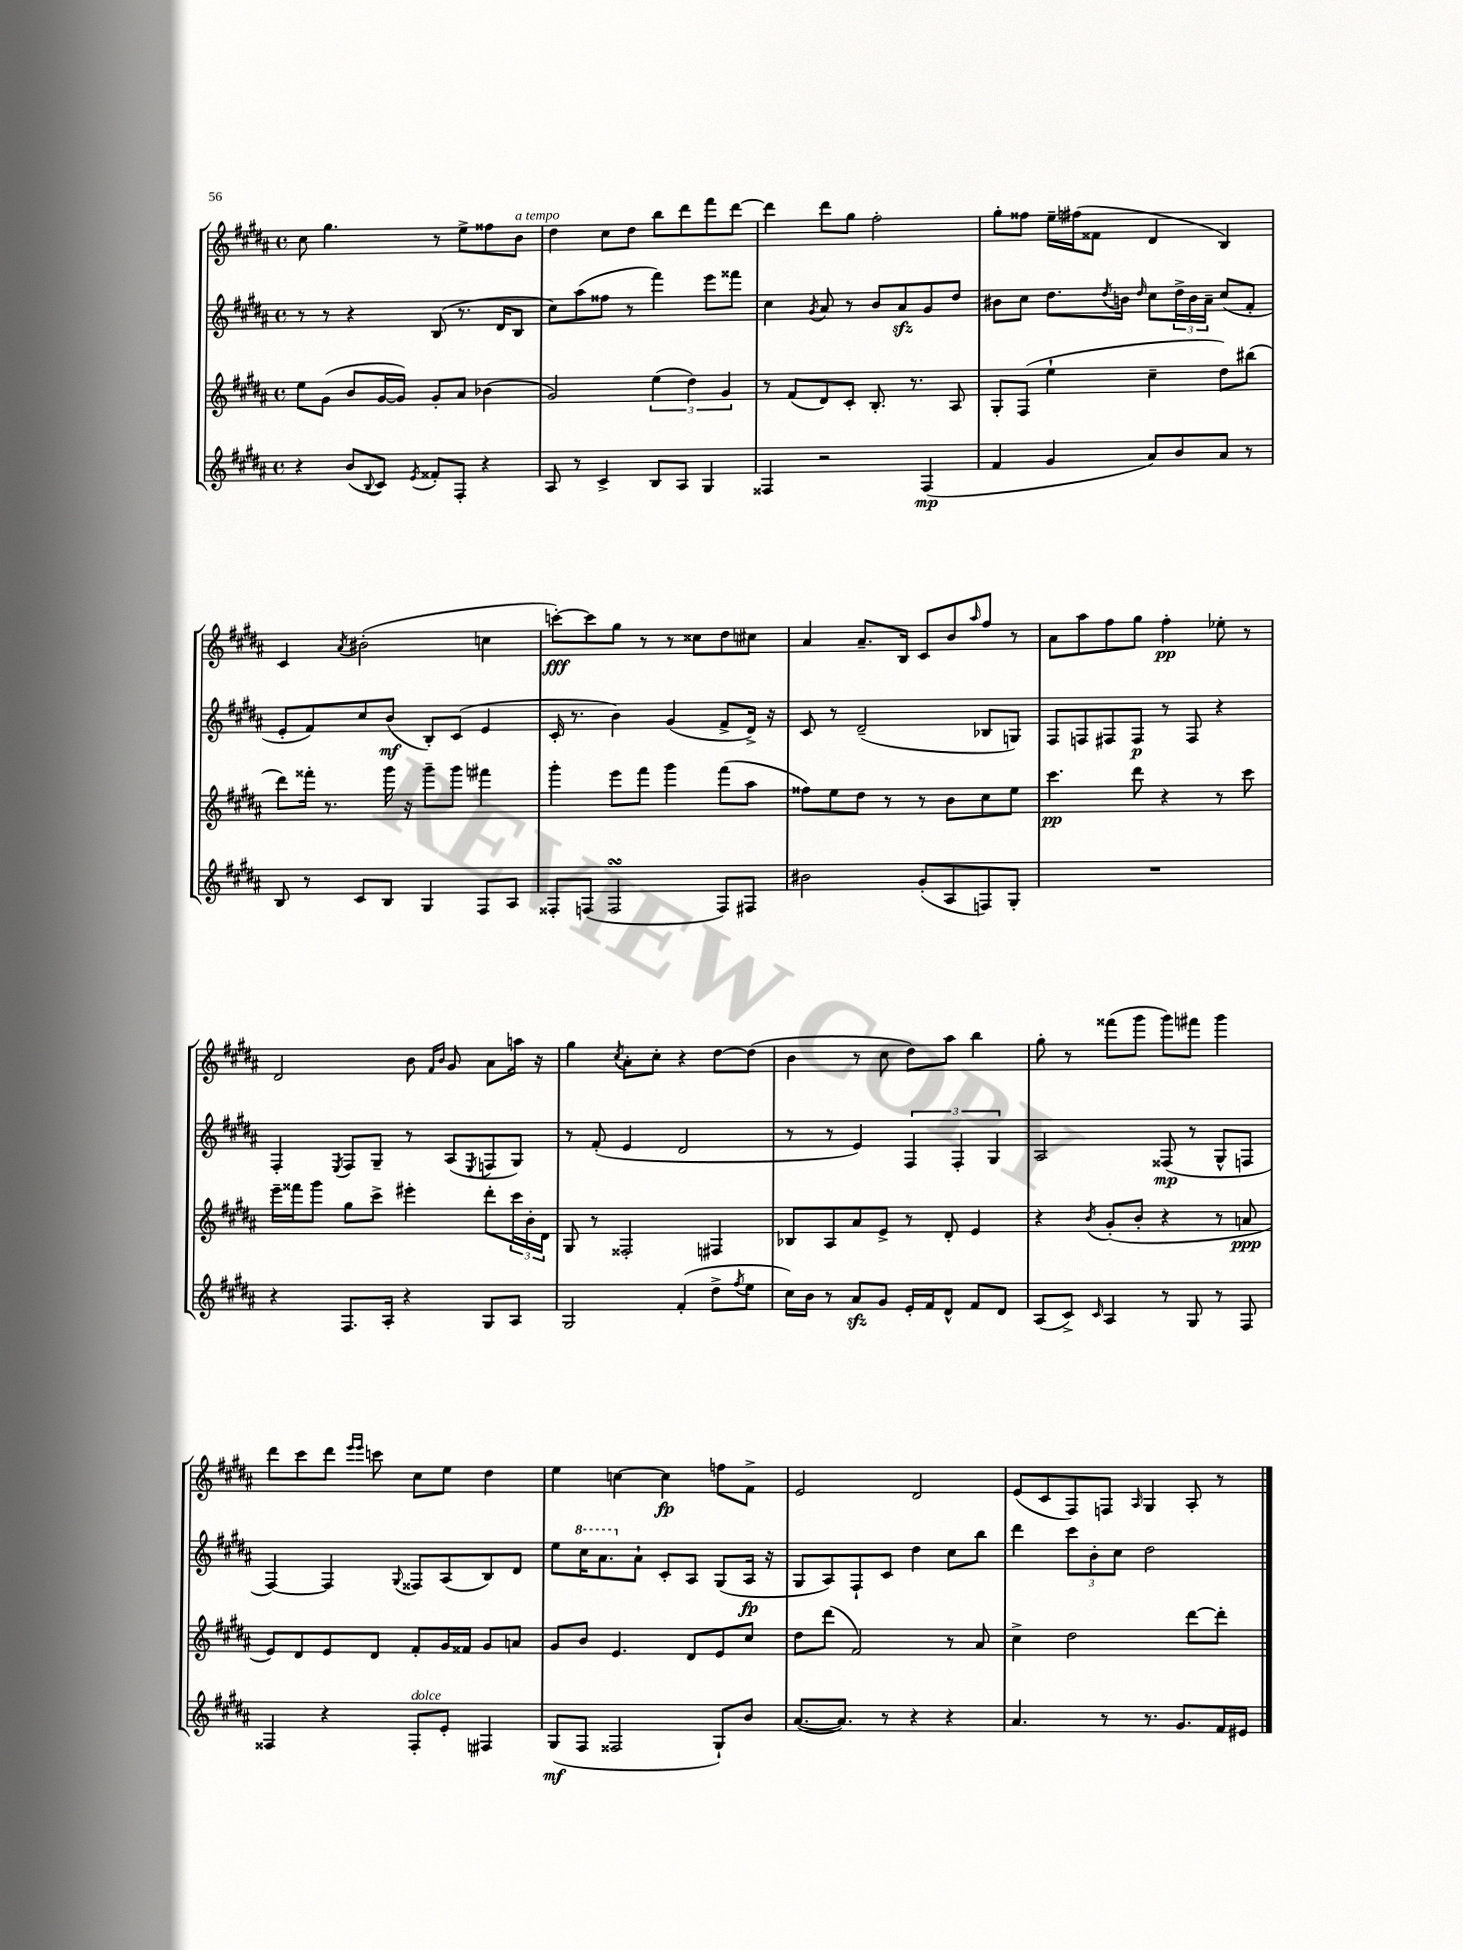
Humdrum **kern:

**kern	**dynam	**kern	**dynam	**kern	**dynam	**kern	**dynam
*part4	*part4	*part3	*part3	*part2	*part2	*part1	*part1
*staff4	*staff4	*staff3	*staff3	*staff2	*staff2	*staff1	*staff1
*clefG2	*	*clefG2	*	*clefG2	*	*clefG2	*
*k[f#c#g#d#a#]	*	*k[f#c#g#d#a#]	*	*k[f#c#g#d#a#]	*	*k[f#c#g#d#a#]	*
*M4/4	*	*M4/4	*	*M4/4	*	*M4/4	*
*met(c)	*	*met(c)	*	*met(c)	*	*met(c)	*
=141	=141	=141	=141	=141	=141	=141	=141
4r	.	8ee\L	.	8r	.	8cc#\	.
.	.	(8g#\J	.	8r	.	4.gg#\	.
(8b/L	.	8b/L	.	4r	.	.	.
8qqB/	.	.	.	.	.	.	.
8c#/J)	.	[16g#/L	.	.	.	.	.
.	.	16g#/JJ])	.	.	.	.	.
8qe/	.	.	.	.	.	.	.
8f##X'/L	.	8g#'/L	.	(8B/	.	8r	.
8F#'/J	.	8a#/J	.	8.r	.	8ee^\L	.
4r	.	(4b-X\	.	.	.	8ff##X\	.
.	.	.	.	16d#/KL	.	.	.
!	!	!	!	!	!	!LO:TX:a:i:t=a tempo	!
.	.	.	.	8B/J	.	8b\J	.
=142	=142	=142	=142	=142	=142	=142	=142
8A#/	.	2g#/)	.	8cc#\L)	.	4dd#\	.
8r	.	.	.	(8aa#\	.	.	.
4c#^/	.	.	.	8ff##X\J	.	8cc#\L	.
.	.	.	.	8r	.	8dd#\J	.
8B/L	.	(6ee\	.	4fff#\)	.	8bb\L	.
8A#/J	.	.	.	.	.	8ddd#\	.
.	.	6dd#\)	.	.	.	.	.
4G#/	.	.	.	8eee\L	.	8fff#\	.
.	.	6g#/	.	.	.	.	.
.	.	.	.	8fff##X\J	.	[8ddd#\J	.
=143	=143	=143	=143	=143	=143	=143	=143
4F##X/	.	8r	.	4cc#\	.	4ddd#\]	.
.	.	(8f#/L	.	.	.	.	.
.	.	.	.	8qg#/	.	.	.
2r	.	8d#/)	.	8a#/	.	8ddd#\L	.
.	.	8c#'/J	.	8r	.	8gg#\J	.
.	.	8.B'/	.	8b/L	.	2ff#'\	.
.	.	.	.	8a#zz/	.	.	.
.	.	8.r	.	.	.	.	.
(4F##/	mp	.	.	8g#/	.	.	.
.	.	8A#/	.	8dd#/J	.	.	.
=144	=144	=144	=144	=144	=144	=144	=144
4f#/	.	8G#'/L	.	8b#X\L	.	8gg#'\L	.
.	.	(8F#/J	.	8cc#\J	.	8ff##X\J	.
4g#/	.	4ee`\	.	8.dd#\L	.	16ee~\LL	.
.	.	.	.	.	.	(16ff#X\J	.
.	.	.	.	.	.	8f##X\J	.
.	.	.	.	8qdd#/	.	.	.
.	.	.	.	16bn\Jk	.	.	.
.	.	.	.	16qqdd#/	.	.	.
8a#/L)	.	4cc#~\	.	8cc#\L	.	4d#/	.
8b/	.	.	.	24dd#^\L	.	.	.
.	.	.	.	24b\	.	.	.
.	.	.	.	24a#~\JJ	.	.	.
8a#/J	.	8dd#\L)	.	(8cc#/L	.	4B/)	.
8r	.	(8bb#X\J	.	8f#'/J	.	.	.
!!LO:LB:g=z
=145	=145	=145	=145	=145	=145	=145	=145
8B/	.	8ddd#\L)	.	8e'/L	.	4c#/	.
8r	.	16fff##X'\Jk	.	8f#/)	.	.	.
.	.	8.r	.	.	.	.	.
.	.	.	.	.	.	8qa#/	.
8c#/L	.	.	.	8cc#/	.	(2b#X'\	.
8B/J	.	16ggg#\	.	(8b/J	mf	.	.
.	.	16r	.	.	.	.	.
4G#/	.	8ggg#~\L	.	8B'/L)	.	.	.
.	.	8ggg#\J	.	(8c#/J	.	.	.
8F#/L	.	4fff#X\	.	4e/	.	4ccn\	.
8A#/J	.	.	.	.	.	.	.
=146	=146	=146	=146	=146	=146	=146	=146
8F##X'/L	.	4ggg#'\	.	16c#'/	.	[8cccn'\L)	fff
.	.	.	.	8.r	.	.	.
(8Fn/J	.	.	.	.	.	8ccc\]	.
2FsSSs/	.	8eee\L	.	4b\)	.	8gg#\J	.
.	.	8fff#\J	.	.	.	8r	.
.	.	4ggg#\	.	(4g#/	.	8r	.
.	.	.	.	.	.	8cc##X\L	.
8F/L)	.	(8fff#\L	.	8f#^/L	.	8dd#\	.
8F#X/J	.	8aa#\J	.	16d#^/Jk)	.	8cc#X\J	.
.	.	.	.	16r	.	.	.
=147	=147	=147	=147	=147	=147	=147	=147
2b#X\	.	8ff##X\L)	.	8c#/	.	4a#/	.
.	.	8ee\	.	8r	.	.	.
.	.	8dd#\J	.	(2d#~/	.	8.a#~/L	.
.	.	8r	.	.	.	.	.
.	.	.	.	.	.	16B/Jk	.
(8g#'/L	.	8r	.	.	.	8c#/L	.
8A#/	.	8b\L	.	.	.	8b/	.
.	.	.	.	.	.	16qqaa#/	.
8Fn/)	.	8cc#\	.	8B-X/L	.	8ff#/J	.
8G#'/J	.	8ee\J	.	8Gn/J)	.	8r	.
=148	=148	=148	=148	=148	=148	=148	=148
1r	.	4.ccc#\	pp	8F#/L	.	8a#\L	.
.	.	.	.	8Fn/	.	8aa#\	.
.	.	.	.	8F#X/	.	8ff#\	.
.	.	8ddd#\	.	8F#/J	p	8gg#\J	.
.	.	4r	.	8r	.	4ff#'\	pp
.	.	.	.	8F#/	.	.	.
.	.	8r	.	4r	.	8ee-X'\	.
.	.	8ccc#\	.	.	.	8r	.
!!LO:LB:g=z
=149	=149	=149	=149	=149	=149	=149	=149
4r	.	16eee~\LL	.	4F#'/	.	2d#/	.
.	.	16fff##X\J	.	.	.	.	.
.	.	8ggg#\J	.	.	.	.	.
.	.	.	.	8qE/	.	.	.
8.F#/L	.	8gg#\L	.	8F#/L	.	.	.
.	.	8ccc#^\J	.	8G#~/J	.	.	.
16A#'/Jk	.	.	.	.	.	.	.
4r	.	4eee#X'\	.	8r	.	8b\	.
.	.	.	.	.	.	16qqf#/LL	.
.	.	.	.	.	.	16qqb/JJ	.
.	.	.	.	(8A#/L	.	8g#/	.
.	.	.	.	8qE/	.	.	.
8G#/L	.	8ddd#'\L	.	8Fn/	.	8a#\L	.
8A#/J	.	24ccc#\L	.	8G#/J)	.	16aan\Jk	.
.	.	24b'\	.	.	.	.	.
.	.	.	.	.	.	16r	.
.	.	24d#\JJ	.	.	.	.	.
=150	=150	=150	=150	=150	=150	=150	=150
2G#/	.	8G#/	.	8r	.	4gg#\	.
.	.	8r	.	(8f#'/	.	.	.
.	.	.	.	.	.	8qcc#/	.
.	.	2F##X'/	.	4e/	.	8a#'\L	.
.	.	.	.	.	.	8cc#'\J	.
(4f#'/	.	.	.	2d#/	.	4r	.
8dd#^\L	.	4F#X/	.	.	.	[8dd#\L	.
8qff#/	.	.	.	.	.	.	.
8ee\J	.	.	.	.	.	(8dd#\J]	.
=151	=151	=151	=151	=151	=151	=151	=151
16cc#\LL)	.	8B-X/L	.	8r	.	4b\	.
16b\JJ	.	.	.	.	.	.	.
8r	.	8A#/	.	8r	.	.	.
8a#zz/L	.	8a#/	.	4e/)	.	8r	.
8g#/J	.	8e^/J	.	.	.	8cc#\	.
16e'/LL	.	8r	.	6F#/	.	8dd#\L)	.
16f#/J	.	.	.	.	.	.	.
8d#^^/J	.	8d#'/	.	.	.	8aa#\J	.
.	.	.	.	6F#'/	.	.	.
8f#/L	.	4e/	.	.	.	4bb\	.
.	.	.	.	6G#/	.	.	.
8d#/J	.	.	.	.	.	.	.
=152	=152	=152	=152	=152	=152	=152	=152
(8A#/L	.	4r	.	2A#/	.	8gg#'\	.
8c#^/J)	.	.	.	.	.	8r	.
16qqc#/	.	8qb/	.	.	.	.	.
4A#/	.	(8g#'/L	.	.	.	(8fff##X\L	.
.	.	8b'/J	.	.	.	8ggg#\J	.
8r	.	4r	.	(8F##X/	mp	8ggg#\L)	.
8G#/	.	.	.	8r	.	8fff#X\J	.
8r	.	8r	.	8G#^^/L	.	4ggg#\	.
8F#/	.	8an/	ppp	8Fn/J	.	.	.
!!LO:LB:g=z
=153	=153	=153	=153	=153	=153	=153	=153
4F##X/	.	8e/L)	.	[4F#/)	.	8ddd#\L	.
.	.	8d#/	.	.	.	8ccc#\	.
4r	.	8e/	.	4F#/]	.	8ddd#\J	.
.	.	.	.	.	.	16qqeee/LL	.
.	.	.	.	.	.	16qqeee/JJ	.
.	.	8d#/J	.	.	.	8cccn\	.
.	.	.	.	8qqG#/	.	.	.
!LO:TX:a:i:t=dolce	!	!	!	!	!	!	!
8F##'/L	.	8f#'/L	.	8F##X/L	.	8cc#\L	.
8e'/J	.	16g#/L	.	(8A#/	.	8ee\J	.
.	.	16f##X/JJ	.	.	.	.	.
4F#X/	.	8g#/L	.	8B/)	.	4dd#\	.
.	.	8an/J	.	8d#/J	.	.	.
=154	=154	=154	=154	=154	=154	=154	=154
(8G#/L	mf	8g#/L	.	8ee\L	.	4ee\	.
*	*	*	*	*8va	*	*	*
8F#/J	.	8b/J	.	16ccc#\K	.	.	.
.	.	.	.	8.aa#\	.	.	.
2F##X/	.	4.e/	.	.	.	[4ccn\	.
*	*	*	*	*X8va	*	*	*
.	.	.	.	8a#`\J	.	.	.
.	.	.	.	8c#'/L	.	4cc\]	fp
.	.	8d#/L	.	8A#/J	.	.	.
8G#`/L)	.	8e/	.	(8G#/L	.	8ffn\L	.
8b/J	.	8cc#/J	.	16A#/Jk	fp	8f#^\J	.
.	.	.	.	16r	.	.	.
=155	=155	=155	=155	=155	=155	=155	=155
([8.a#/L	.	8dd#\L	.	8G#/L	.	2e/	.
.	.	(8ddd#\J	.	8A#/)	.	.	.
8.a#/J])	.	.	.	.	.	.	.
.	.	2f#/)	.	8F#`/	.	.	.
8r	.	.	.	8c#/J	.	.	.
4r	.	.	.	4dd#\	.	2d#/	.
4r	.	8r	.	8cc#\L	.	.	.
.	.	8a#/	.	8bb\J	.	.	.
=156	=156	=156	=156	=156	=156	=156	=156
4.a#/	.	4cc#^\	.	4ddd#\	.	(8e/L	.
.	.	.	.	.	.	8c#/	.
.	.	2dd#\	.	12ccc#\L	.	8F#/)	.
.	.	.	.	12b'\	.	.	.
8r	.	.	.	.	.	8Fn/J	.
.	.	.	.	12cc#\J	.	.	.
.	.	.	.	.	.	16qqA#/	.
8.r	.	.	.	2dd#\	.	4G#/	.
8.g#/L	.	.	.	.	.	.	.
.	.	[8ddd#\L	.	.	.	8A#'/	.
16f#/L	.	8ddd#'\J]	.	.	.	8r	.
16e#X/JJ	.	.	.	.	.	.	.
==	==	==	==	==	==	==	==
*-	*-	*-	*-	*-	*-	*-	*-
